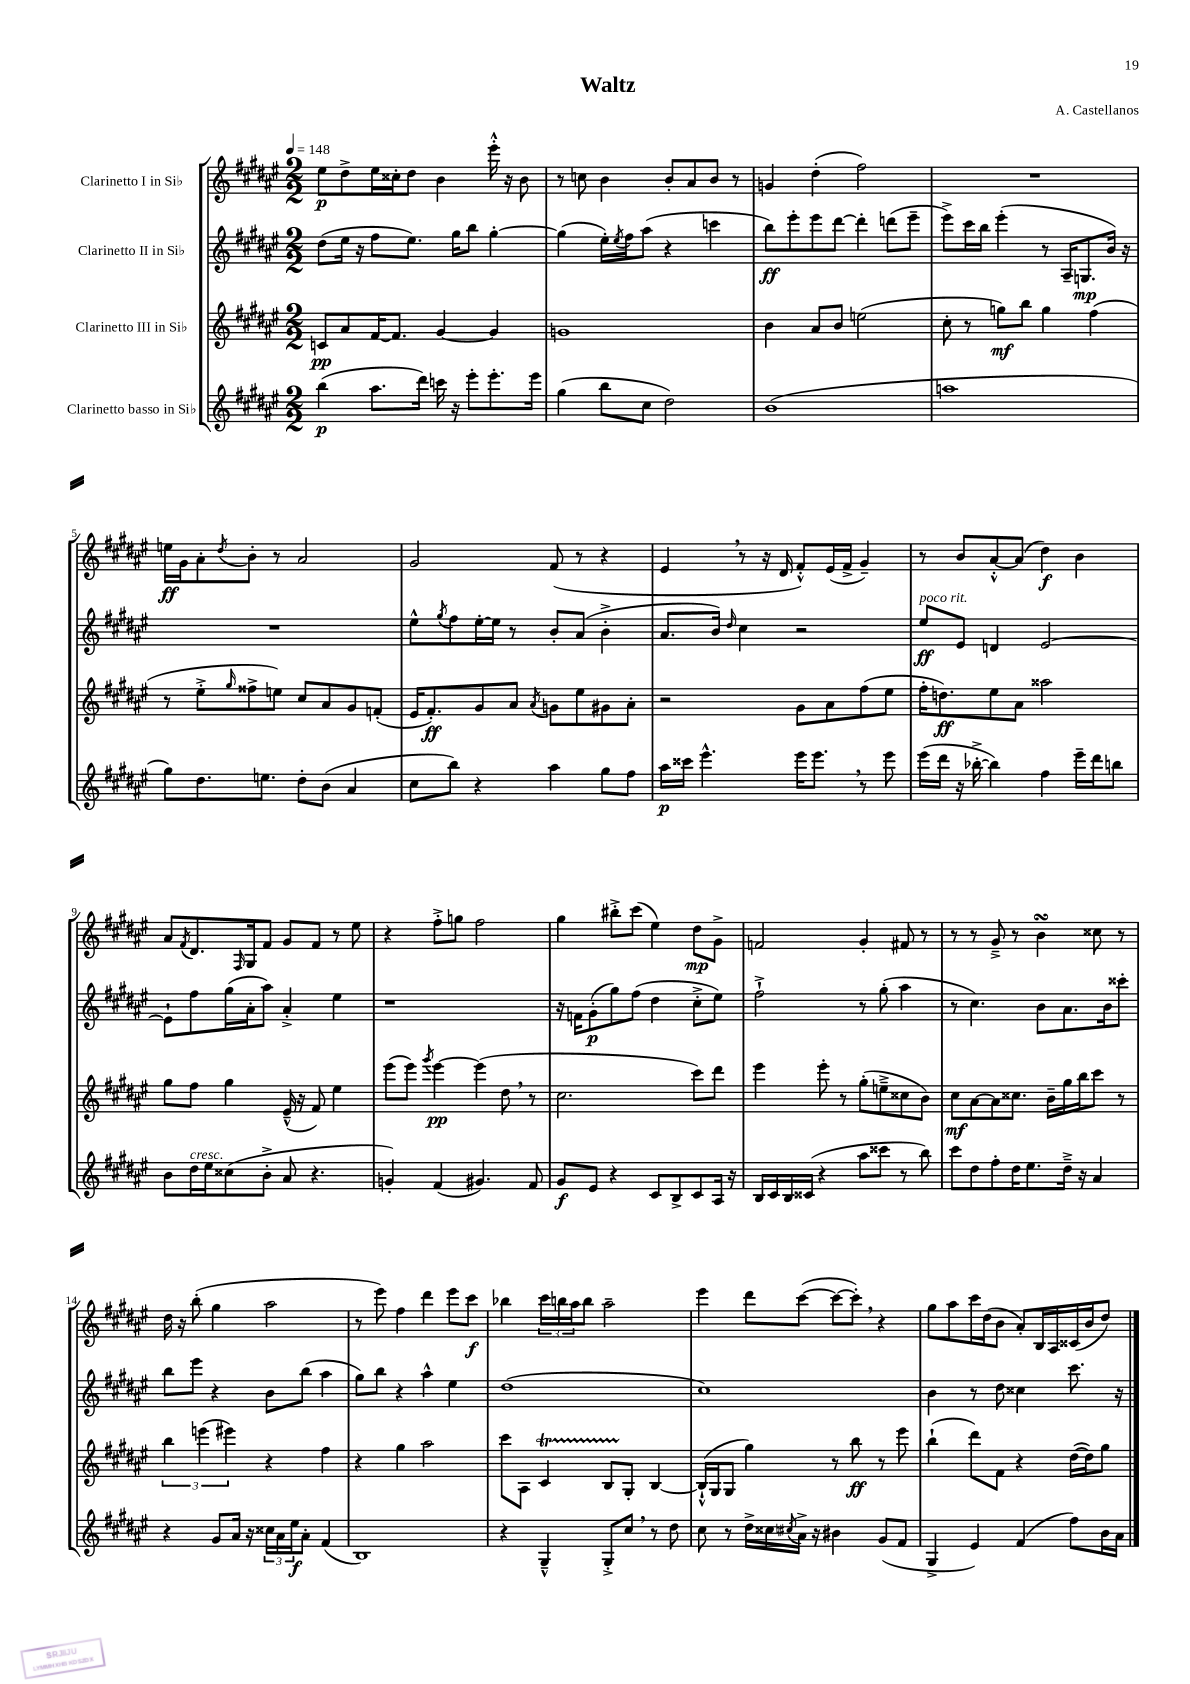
\header { title = "Waltz" composer = "A. Castellanos" }
<<
\new StaffGroup <<
\new Staff = "s0" \with { instrumentName = "Clarinetto I in Sib" } {
    \clef treble \key fis \major \numericTimeSignature \time 2/2 \tempo 4 = 148
    eis''8\p dis''8-> eis''16 cisis''16-. dis''8 b'4 eis'''16-.-^ r16 b'8 |
    r8 c''8 b'4 b'8-. ais'8 b'8 r8 |
    g'4 dis''4-.( fis''2) |
    R1 |
    e''16\ff gis'16 ais'8-. \acciaccatura { dis''8 } b'8-. r8 ais'2 |
    gis'2 fis'8( r8 r4 |
    eis'4 \breathe r8 r16 dis'16 fis'8-.-^) eis'16( fis'16-> gis'4--) |
    r8 b'8 ais'8~-.-^ ais'8( dis''4\f) b'4 |
    ais'8 \acciaccatura { fis'8 } dis'8. \grace { fis16 } gis16 fis'8 gis'8 fis'8 r8 eis''8 |
    r4 fis''8-.-> g''8 fis''2 |
    gis''4 bis''8-.-> cis'''8( eis''4) dis''8\mp gis'8-> |
    f'2 gis'4-. fis'8 r8 |
    r8 r8 gis'8---> r8 b'4\turn cisis''8 r8 |
    dis''16 r16 b''8-.( gis''4 ais''2 |
    r8 eis'''8) fis''4 dis'''4 eis'''8 cis'''8\f |
    bes''4 \tuplet 3/2 { cis'''16 b''16 ais''16 } b''8 ais''2-- |
    eis'''4 dis'''8 cis'''8~( cis'''8~ cis'''8-.) \breathe r4 |
    gis''8 ais''8 cis'''16 dis''16( b'8 ais'8-.) b16 ais16 cisis'16( b'16 dis''8) \bar "|." |
}
\new Staff = "s1" \with { instrumentName = "Clarinetto II in Sib" } {
    \clef treble \key fis \major \numericTimeSignature \time 2/2
    dis''8( eis''16 r16 fis''8 eis''8.) gis''16 b''8 gis''4~-. |
    gis''4( eis''16-.) \acciaccatura { eis''8 } fis''16 ais''8( r4 c'''4 |
    b''8\ff) eis'''8-. eis'''8 dis'''8~ dis'''4-. d'''8( eis'''8-- |
    eis'''8->) cis'''16 b''16 eis'''4-.( r8 ais16-- g8.\mp b'16) r16 |
    R1 |
    eis''8-^ \acciaccatura { gis''8 } fis''8 eis''16~-. eis''16 r8 b'8-. ais'8( b'4-.-> |
    ais'8. b'16) \grace { dis''16 } cis''4 r2 |
    eis''8\ff^\markup { \italic "poco rit." } eis'8 d'4 eis'2~ |
    eis'8-! fis''8 gis''16( ais'16-. ais''8) ais'4-.-> eis''4 |
    r1 |
    r16 f'16 gis'8-.\p( gis''8) fis''8( dis''4 cis''8-.-> eis''8) |
    fis''2-!-> r8 gis''8-.( ais''4 |
    r8 cis''4.) b'8 ais'8. b'16 cisis'''8-. |
    b''8 eis'''8 r4 b'8 b''8( ais''4 |
    gis''8) b''8 r4 ais''4-^ eis''4 |
    dis''1( |
    cis''1) |
    b'4 r8 dis''8 cisis''4 cis'''8. r16 \bar "|." |
}
\new Staff = "s2" \with { instrumentName = "Clarinetto III in Sib" } {
    \clef treble \key fis \major \numericTimeSignature \time 2/2
    c'8\pp ais'8 fis'16~ fis'8. gis'4~ gis'4 |
    g'1 |
    b'4 ais'8 b'8 e''2( |
    cis''8-. r8 g''8\mf) b''8 g''4 fis''4( |
    r8 eis''8-.-> \grace { gis''16 } fisis''8-> e''8) cis''8 ais'8 gis'8 f'8-.( |
    eis'16 fis'8.-.\ff) gis'8 ais'8 \acciaccatura { ais'8 } g'8 eis''8 gis'8 ais'8-. |
    r2 gis'8 ais'8 fis''8( eis''8 |
    fis''16-. d''8.\ff) eis''8 ais'8 aisis''2 |
    gis''8 fis''8 gis''4 eis'16---^( r16 fis'8) eis''4 |
    eis'''8( eis'''8) \acciaccatura { gis'''8 } eis'''4~\pp eis'''4( dis''8 \breathe r8 |
    cis''2. cis'''8) dis'''8 |
    eis'''4 eis'''8-. r8 gis''8-.( e''8---> cisis''8 b'8) |
    cis''8\mf ais'8~ ais'8 cisis''8. b'16-- gis''16 b''16 cis'''8 r8 |
    \tuplet 3/2 { b''4 e'''4( eis'''4) } r4 fis''4 |
    r4 gis''4 ais''2 |
    cis'''8 ais8 cis'4\startTrillSpan b8 gis8-.\stopTrillSpan b4~ |
    b16-!-^( gis16 gis8 gis''4) r8 b''8\ff r8 eis'''8 |
    b''4-!( dis'''8) fis'8 r4 dis''16~( dis''16) gis''8 \bar "|." |
}
\new Staff = "s3" \with { instrumentName = "Clarinetto basso in Sib" } {
    \clef treble \key fis \major \numericTimeSignature \time 2/2
    b''4\p( ais''8. dis'''16) c'''16 r16 eis'''8-. eis'''8.-. eis'''16 |
    gis''4( b''8 cis''8 dis''2) |
    b'1( |
    a''1 |
    gis''8) dis''8. e''8. dis''8-. b'8( ais'4 |
    cis''8 b''8) r4 ais''4 gis''8 fis''8 |
    ais''16\p cisis'''16 eis'''4.-^ eis'''16 eis'''8. \breathe r8 eis'''8 |
    eis'''16( dis'''16 r16 bes''16~-.-> bes''4) fis''4 eis'''16-- dis'''16 b''8 |
    b'8 dis''16^\markup { \italic "cresc." } eis''16 cisis''8( b'8-.-> ais'8 r4. |
    g'4-.) fis'4( gis'4.) fis'8 |
    gis'8\f eis'8 r4 cis'8 b8-> cis'8 ais16 r16 |
    b16 cis'16 b16 cisis'16( r4 ais''8 cisis'''8 r8 b''8) |
    cis'''8 dis''8 fis''8-. dis''16 eis''8. dis''16---> r16 ais'4 |
    r4 gis'8 ais'16 r16 \tuplet 3/2 { cisis''16 ais'16 eis''16\f } ais'8-. fis'4( |
    b1) |
    r4 gis4---^ gis8-.-> cis''8 \breathe r8 dis''8 |
    cis''8 r8 dis''16-> cisis''16 \acciaccatura { cis''8 } ais'16-> r16 bis'4 gis'8( fis'8 |
    gis4-> eis'4) fis'4( fis''8) b'16 ais'16 \bar "|." |
}
>>
>>
